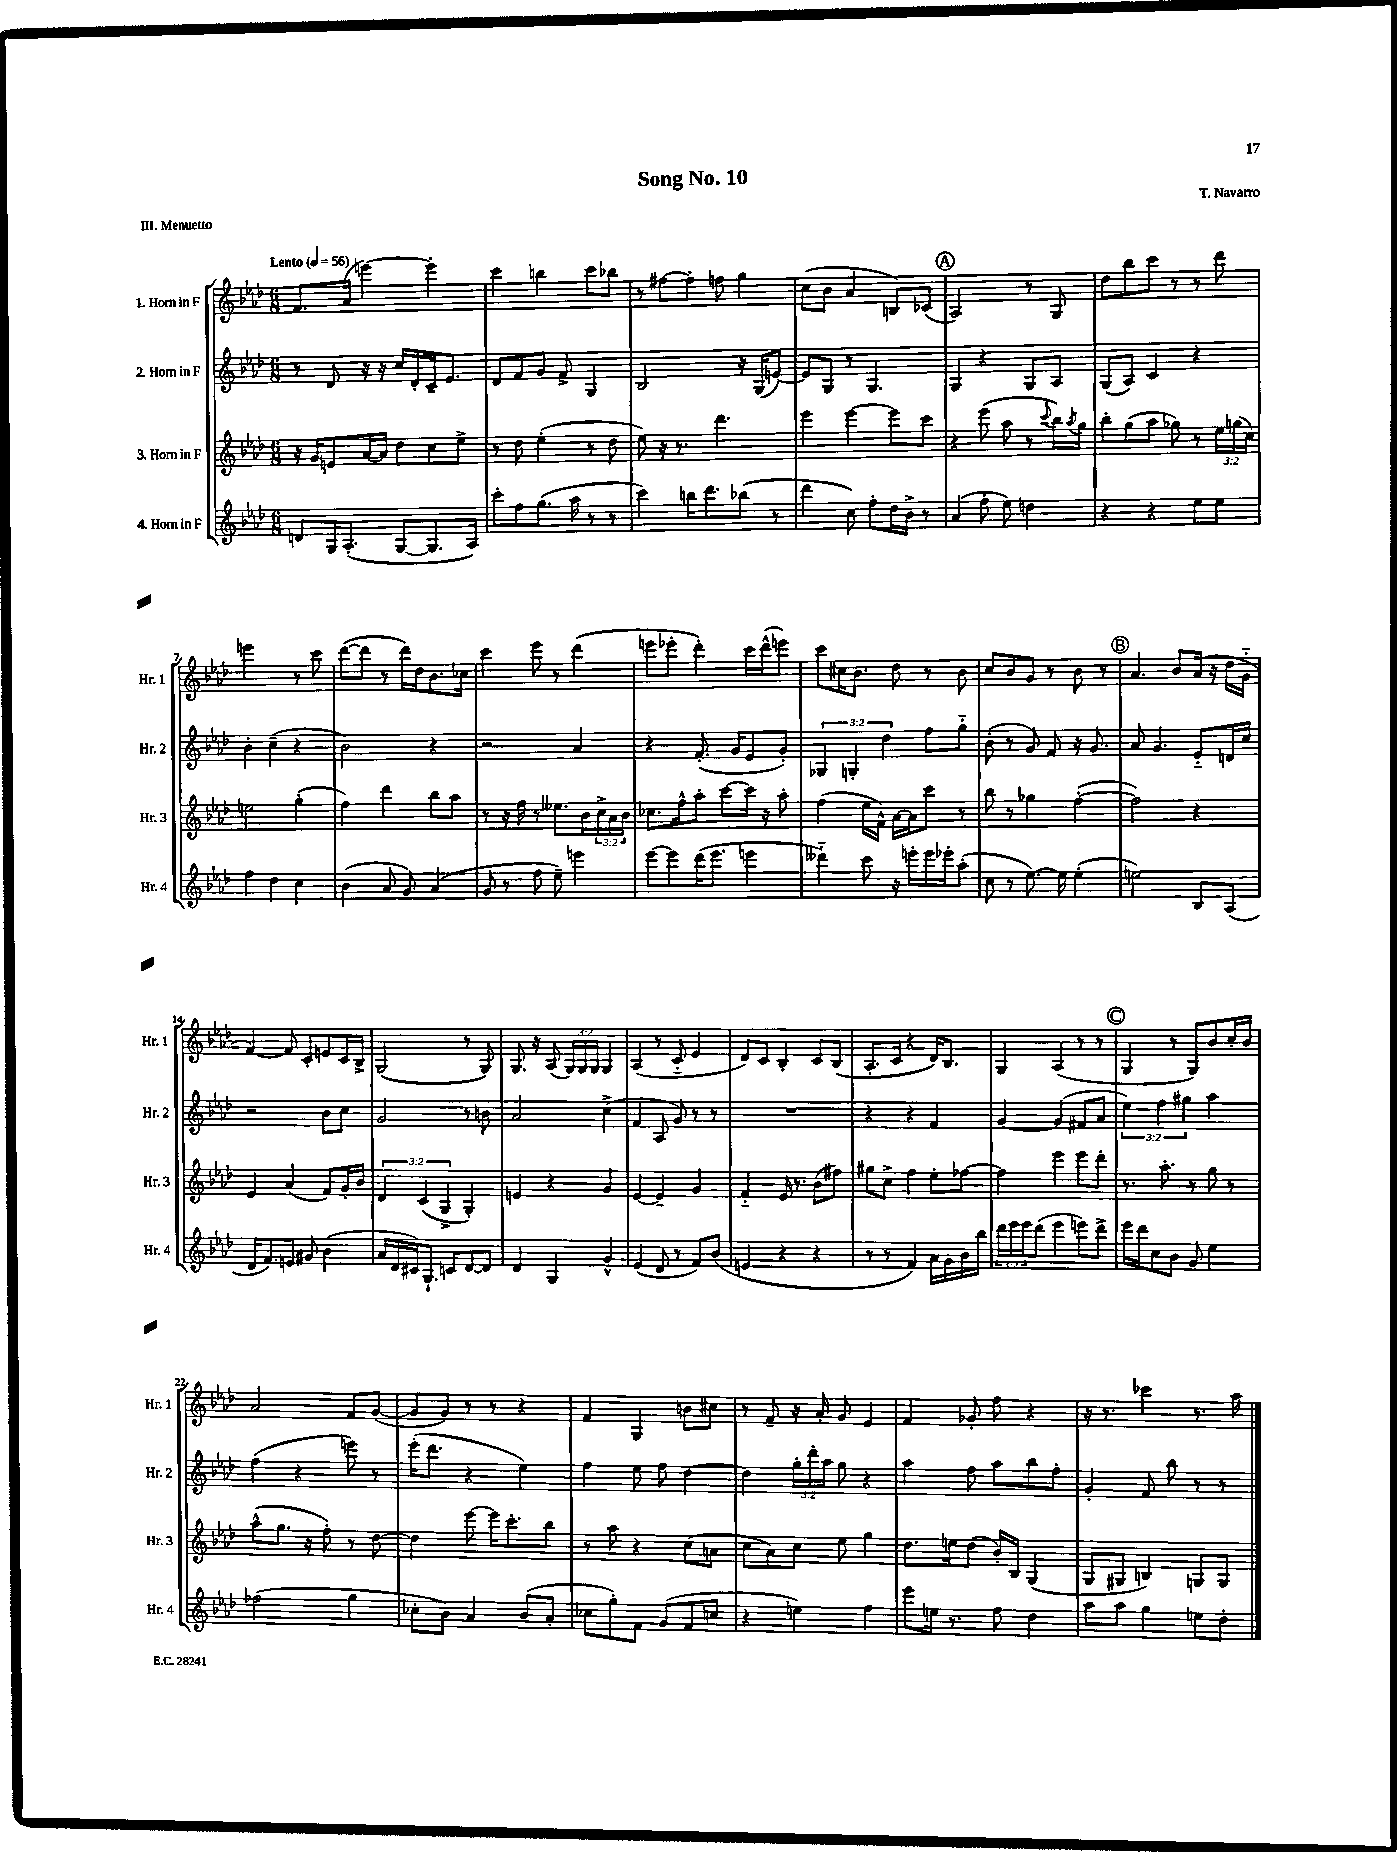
\header { title = "Song No. 10" composer = "T. Navarro" piece = "III. Menuetto" }
<<
\new StaffGroup <<
\new Staff = "s0" \with { instrumentName = "1. Horn in F" shortInstrumentName = "Hr. 1" } {
    \clef treble \key aes \major \numericTimeSignature \time 6/8 \override Staff.TupletNumber.text = #tuplet-number::calc-fraction-text \tempo "Lento" 4 = 56
    f'8. aes'16( e'''4~) e'''4-. |
    c'''4 b''4 c'''8 bes''8 |
    r8 fis''8~ fis''8-. f''8 g''4 |
    c''8( bes'8 aes'4 b8) ces'8( |
    \mark \markup { \circle "A" } aes2) r8 g8 |
    des''8 bes''8 c'''8 r8 r8 des'''8 |
    e'''2 r8 c'''8 |
    des'''8~( des'''8 r8 des'''16) des''16 bes'8. ces''16 |
    c'''4 ees'''8 r8 des'''4( |
    e'''8 ees'''8-. des'''4-.) c'''16 des'''16-^( e'''8) |
    c'''8 cis''16 bes'8. des''8 r8 bes'8 |
    c''8 bes'8 g'8 r8 bes'8 r8 |
    \mark \markup { \circle "B" } aes'4. bes'8 aes'16( r16 des''16 g'16-_ |
    f'4~) f'8 c'8-. e'8 c'16 bes16-> |
    g2( r8 g8) |
    g8. r16 aes8( \tuplet 3/2 { g16) g16 g16 } g4 |
    aes4( r8 c'8-_ ees'4 |
    des'8) c'8 bes4-. c'8 bes8( |
    aes8.-. c'16 r4 des'16) bes8. |
    g4 aes4( r8 r8 |
    \mark \markup { \circle "C" } g4 r8 g8) bes'8 c''16-. bes'16 |
    aes'2 f'8 g'8~( |
    g'8 g'8) r8 r8 r4 |
    f'4 g4 b'8 cis''8 |
    r8 f'8-- r16 aes'16-. g'8 ees'4 |
    f'4 ges'8-. f''8 r4 |
    r16 r8. ces'''4 r8. aes''16 \bar "|." |
}
\new Staff = "s1" \with { instrumentName = "2. Horn in F" shortInstrumentName = "Hr. 2" } {
    \clef treble \key aes \major \numericTimeSignature \time 6/8 \override Staff.TupletNumber.text = #tuplet-number::calc-fraction-text
    r8 des'8 r16 r16 c''16 des'16-. c'16-- ees'8. |
    des'8 f'8 g'8 f'8-> g4 |
    bes2 r16 g16( e'8~) |
    e'8 g8 r8 g4. |
    \mark \markup { \circle "A" } g4 r4 g8 aes8 |
    g8( aes8) c'4 r4 |
    bes'4-. c''4--( r4 |
    bes'2) r4 |
    r2 aes'4 |
    r4 f'8.-.( g'16 ees'8 g'8-.) |
    \tuplet 3/2 { ges4 g4-. des''4 } f''8 g''8-_ |
    bes'8-.( r8 g'8) f'8 r16 g'8. |
    \mark \markup { \circle "B" } aes'8 g'4. ees'8-_ d'16 c''16 |
    r2 bes'8 c''8 |
    g'2 r8 b'8 |
    aes'2 c''4->( |
    f'4 aes8 g'8) r8 r8 |
    R2. |
    r4 r4 f'4 |
    g'4~ g'4( fis'8 aes'8 |
    \mark \markup { \circle "C" } \tuplet 3/2 { ees''4) f''4 gis''4 } aes''4 |
    f''4( r4 e'''8) r8 |
    ees'''16-.( des'''8. r4 ees''4) |
    f''4 ees''8 f''8 des''4~ |
    des''4 \tuplet 3/2 { g''16-. des'''16-. aes''16 } g''8 r4 |
    aes''4 f''8 aes''8 bes''8 f''8-. |
    g'4-. f'8 bes''8 r8 r8 \bar "|." |
}
\new Staff = "s2" \with { instrumentName = "3. Horn in F" shortInstrumentName = "Hr. 3" } {
    \clef treble \key aes \major \numericTimeSignature \time 6/8 \override Staff.TupletNumber.text = #tuplet-number::calc-fraction-text
    r16 g'16 e'8 aes'16~ aes'16 des''8 c''8 ees''8-> |
    r8 des''8 ees''4-.( r8 des''8 |
    ees''8) r16 r8. des'''4. |
    ees'''4 ees'''4~ ees'''8 c'''8 |
    \mark \markup { \circle "A" } r4 ees'''8( aes''8 r8 \appoggiatura { c'''8 } bes''16) \acciaccatura { aes''8 } g''16 |
    bes''8-. g''8( aes''8 ges''8) r8 \tuplet 3/2 { ees''16 g''16( c''16) } |
    e''2 g''4-.( |
    f''4) des'''4 bes''8 aes''8 |
    r8 r16 f''16 r8 eeses''8. bes'16 \tuplet 3/2 { c''16-> aes'16 bes'16 } |
    ces''8. f''16-^ aes''8-. c'''8~ c'''16 r16 aes''8-. |
    f''4( ees''16 f'16-^) aes'16~ aes'16 c'''8 r8 |
    bes''8 r8 ges''4 f''4~-.( |
    \mark \markup { \circle "B" } f''2) r4 |
    ees'4 aes'4( f'8) g'16-. bes'16 |
    \tuplet 3/2 { des'4 c'4( g4-> } g4-.) |
    e'4 r4 g'4 |
    ees'4~ ees'4-- g'4 |
    f'4-_ ees'16 r8. bes'8( fis''8) |
    gis''8 c''8-> f''4 ees''8-. fes''8~ |
    fes''4 ees'''4 ees'''8 des'''8-. |
    \mark \markup { \circle "C" } r8. aes''8.-. r8 g''8 r8 |
    aes''8-^( g''8. r16 f''8-.) r8 des''8~ |
    des''4 ees'''8~ ees'''16 c'''8.-. bes''8 |
    r8 aes''8 r4 c''8( a'8 |
    c''8 aes'8) c''8 ees''8 g''4 |
    des''8. e''16 des''8( bes'16-.) bes16 g4( |
    g8 gis8 b4) g8 g8 \bar "|." |
}
\new Staff = "s3" \with { instrumentName = "4. Horn in F" shortInstrumentName = "Hr. 4" } {
    \clef treble \key aes \major \numericTimeSignature \time 6/8 \override Staff.TupletNumber.text = #tuplet-number::calc-fraction-text
    d'8 g16 aes8.-.( g8~ g8. aes16) |
    c'''8-. f''8 g''8.( aes''16 r8 r8 |
    c'''4) b''16 des'''8. bes''8( r8 |
    des'''4 c''8) f''8-. des''16 bes'16-> r8 |
    \mark \markup { \circle "A" } aes'4( f''8-. ees''8) d''4 |
    r4 r4 ees''8 ees''8 |
    f''4 des''4 c''4 |
    bes'4( aes'8 g'8) aes'4( |
    g'8 r8 f''8 ees''8--) e'''4 |
    ees'''8~ ees'''8 des'''16( ees'''8. e'''4 |
    deses'''4-_) c'''8 r16 e'''16-. e'''16 ees'''16-. aes''8-.( |
    c''8 r8 ees''8.~) ees''16 ees''4-.( |
    \mark \markup { \circle "B" } e''2) bes8 aes8( |
    des'16 f'8.) e'8 gis'8 bes'4( |
    aes'16 des'16 cis'16) g8.-! c'8 des'8~ des'8 |
    des'4 g4 g'4-^ |
    ees'4( des'8 r8 f'8) bes'8( |
    e'4 r4 r4 |
    r8 r8 f'4) aes'16 g'16 bes'16 bes''16 |
    \tuplet 3/2 { des'''16 ees'''16 ees'''16 } des'''8( ees'''4 e'''8) des'''8-> |
    \mark \markup { \circle "C" } ees'''16 des'''16 c''8 bes'8 g'8 ees''4 |
    fes''2( g''4 |
    ces''8-. bes'8) aes'4 bes'8( aes'8-. |
    ces''8 g''8-.) f'8 g'8( f'8 c''8 |
    r4 e''4) f''4 |
    ees'''8 e''16 r8. f''8 des''4 |
    aes''8 aes''8 g''4 e''8 des''8-. \bar "|." |
}
>>
>>
